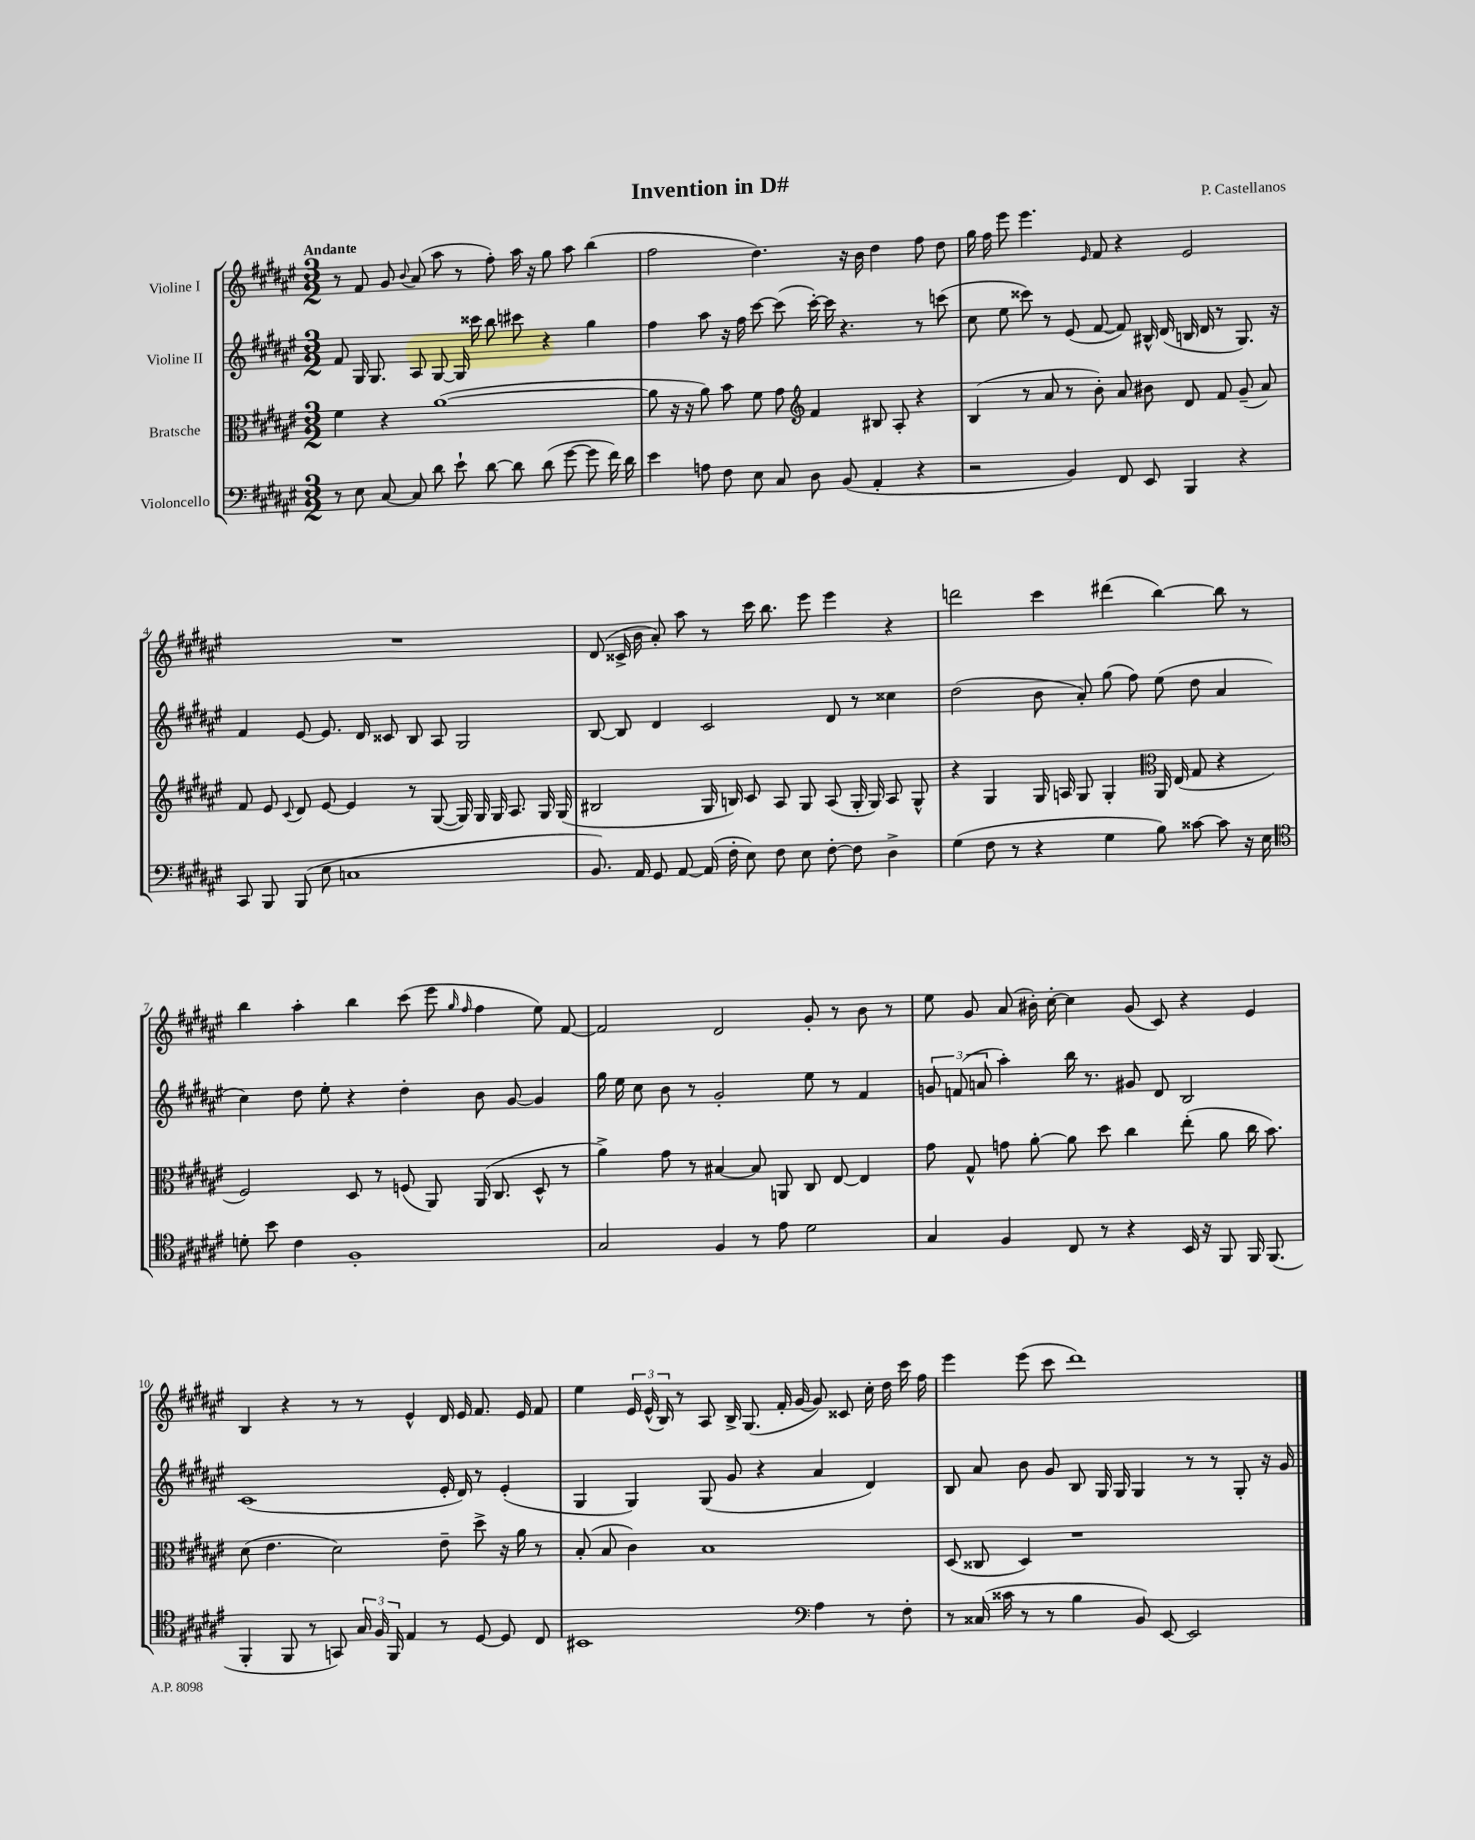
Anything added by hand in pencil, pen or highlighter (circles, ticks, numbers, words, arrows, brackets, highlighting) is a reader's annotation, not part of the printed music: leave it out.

**kern	**kern	**kern	**kern
*staff4	*staff3	*staff2	*staff1
*clefF4	*clefC3	*clefG2	*clefG2
*k[f#c#g#d#a#e#]	*k[f#c#g#d#a#e#]	*k[f#c#g#d#a#e#]	*k[f#c#g#d#a#e#]
*M3/2	*M3/2	*M3/2	*M3/2
8r	4f#	8f#	8r
8E#	.	16G#	8f#
.	.	8.G#	.
[8C#	4r	.	8g#
.	.	.	8qqb
8C#]	.	8A#	(8a#
8d#	([1a#	[8G#	8aa#
8e#`	.	16G#]	8r
.	.	16ccc##	.
[8d#	.	8bb	8ff#')
8d#]	.	8ccc#	16aa#
.	.	.	16r
(8d#	.	4r	8gg#
[8g#	.	.	8aa#
8g#]	.	4gg#	(4bb
16f#)	.	.	.
16d#	.	.	.
=	=	=	=
4e#	8a#]	4ff#	2ff#
.	16r	.	.
.	16r	.	.
8A	8a#)	8aa#	.
8F#	8b	16r	.
.	.	16ff#	.
8E#	8f#	[8ccc#	4.dd#)
8C#	8g#	(8ccc#]	.
*	*clefG2	*	*
8D#	4f#	[16ccc#')	.
.	.	16ccc#]	.
(8BB	.	4.r	16r
.	.	.	16b
4AA#'	8B#	.	4dd#
.	8A#'	.	.
4r	4r	8r	8ff#
.	.	(8ccc	8dd#
=	=	=	=
2r	(4B	8cc#	16gg#
.	.	.	16ff#
.	.	8ee#	8eee#
.	8r	8ccc##)	4.eee#
.	8a#	8r	.
4BB)	8r	(8e#	.
.	.	.	16qqe#
.	8b')	[8f#	8f#
8FF#	8a#	8f#])	4r
8EE#	8b#	16B#^^	.
.	.	(16d#	.
4BBB	8d#	16B	2e#
.	.	16d#	.
.	8f#	8r	.
4r	(8g#~	8.G#)	.
.	8a#)	.	.
.	.	16r	.
=	=	=	=
8CC#	8f#	4f#	1.r
8BBB	8e#	.	.
.	8qqc#	.	.
(8BBB	8d#	[8e#	.
8E#	[8e#	8.e#]	.
1C	4e#]	.	.
.	.	16d#	.
.	.	8c##	.
.	8r	8B	.
.	([8G#	8A#	.
.	16G#])	2G#	.
.	16G#	.	.
.	16G#	.	.
.	8.A#	.	.
.	16G#	.	.
.	(16G#	.	.
=	=	=	=
8.BB)	2B#	[8B	(8d#
.	.	8B]	16c##^
16AA#	.	.	16b
8GG#	.	4d#	8a#')
[8AA#	.	.	8aa#
(16AA#]	16G#	2c#	8r
16F#'	16B)	.	.
8E#)	8c#	.	16ccc#
.	.	.	8.bb
8F#	8A#	.	.
8E#	8G#	.	8eee#
[8F#'	(8A#	8d#	4eee#
8F#]	16G#'	8r	.
.	16G#)	.	.
4D#^	8A#	4cc##	4r
.	8G#^^	.	.
=	=	=	=
(4G#	4r	(2dd#	2ddd
8F#	4G#	.	.
8r	.	.	.
4r	16G#	8b	4ccc#
.	16A	.	.
.	8G#	8a#')	.
4G#	4G#'	(8gg#	(4ddd#
.	.	8ff#)	.
*	*clefC3	*	*
8B)	16AA#	(8ee#	[4bb)
.	(16E#	.	.
[8c##	8G#	8dd#	.
8c##]	4r	4a#	8bb]
16r	.	.	8r
16E#	.	.	.
=	=	=	=
*clefC4	*	*	*
8d'	2F#)	4cc#)	4bb
8b	.	.	.
4c#	.	8dd#	4aa#'
.	.	8ee#'	.
1F#'	8D#	4r	4bb
.	8r	.	.
.	(8F	4dd#'	(8ccc#
.	8AA#)	.	8eee#
.	.	.	16qqgg#
.	.	.	16qqff#
.	(16AA#	8b	4ff#
.	8.C#	.	.
.	.	[8g#	.
.	8D#^^	4g#]	8ee#)
.	8r	.	[8f#
=	=	=	=
2G#	4a#^)	16gg#	2f#]
.	.	16ee#	.
.	.	8cc#	.
.	8g#	8b	.
.	8r	8r	.
4F#	[4B#	2g#'	2d#
8r	8B#]	.	.
8e#	8AA	.	.
2d#	8C#	8ee#	8g#'
.	[8E#	8r	8r
.	4E#]	4f#	8b
.	.	.	8r
=	=	=	=
4G#	8g#	12g	8ee#
.	.	(12f	.
.	8G#^^	.	8g#
.	.	12a	.
4F#	8g	4aa#')	(8a#
.	[8a#'	.	16b#')
.	.	.	[16cc#'
8C#	8a#]	16bb	4cc#]
.	.	8.r	.
8r	8dd#	.	.
4r	4cc#	8g#	(8g#
.	.	8d#	8c#)
16BB	(8ee#'	2B	4r
16r	.	.	.
8FF#	8a#	.	.
16FF#	16cc#	.	4e#
(8.FF#	8.b)	.	.
=	=	=	=
4FF#'	(8d#	(1c#	4B
.	4.e#	.	.
8FF#	.	.	4r
8r	.	.	.
8GG)	2d#)	.	8r
24G#	.	.	8r
24F#	.	.	.
24FF#	.	.	.
4E#	.	.	4e#^^
8r	8e#~	16e#'	16d#
.	.	16d#)	16e#
[8D#	8dd#^	8r	8.f#
8D#]	16r	(4e#'	.
.	16a#	.	16e#
8C#	8r	.	8f#
=	=	=	=
1BB#	(8B'	4G#	4ee#
.	8B	.	.
.	4c#)	4G#)	24e#
.	.	.	(24e#^^
.	.	.	24B)
.	.	.	8r
.	1B	(8G#	8A#
.	.	8g#	16B^
.	.	.	(8.G#
.	.	4r	.
.	.	.	16f#'
.	.	.	[16g#
*clefF4	*	*	*
4A#	.	4a#	8g#])
.	.	.	8c##
8r	.	4d#)	16cc#'
.	.	.	16dd#
8F#'	.	.	16ccc#
.	.	.	16ff#
=	=	=	=
8r	(8D#	8B	4eee#
(16C##	8C##	8a#	.
16c##	.	.	.
8r	4D#)	8b	(8eee#
8r	.	8g#	8ccc#
4B	1r	8B	1ddd#)
.	.	16G#	.
.	.	16G#	.
8BB)	.	4G#	.
[8EE#	.	.	.
2EE#]	.	8r	.
.	.	8r	.
.	.	8G#'	.
.	.	16r	.
.	.	16g#	.
==	==	==	==
*-	*-	*-	*-
